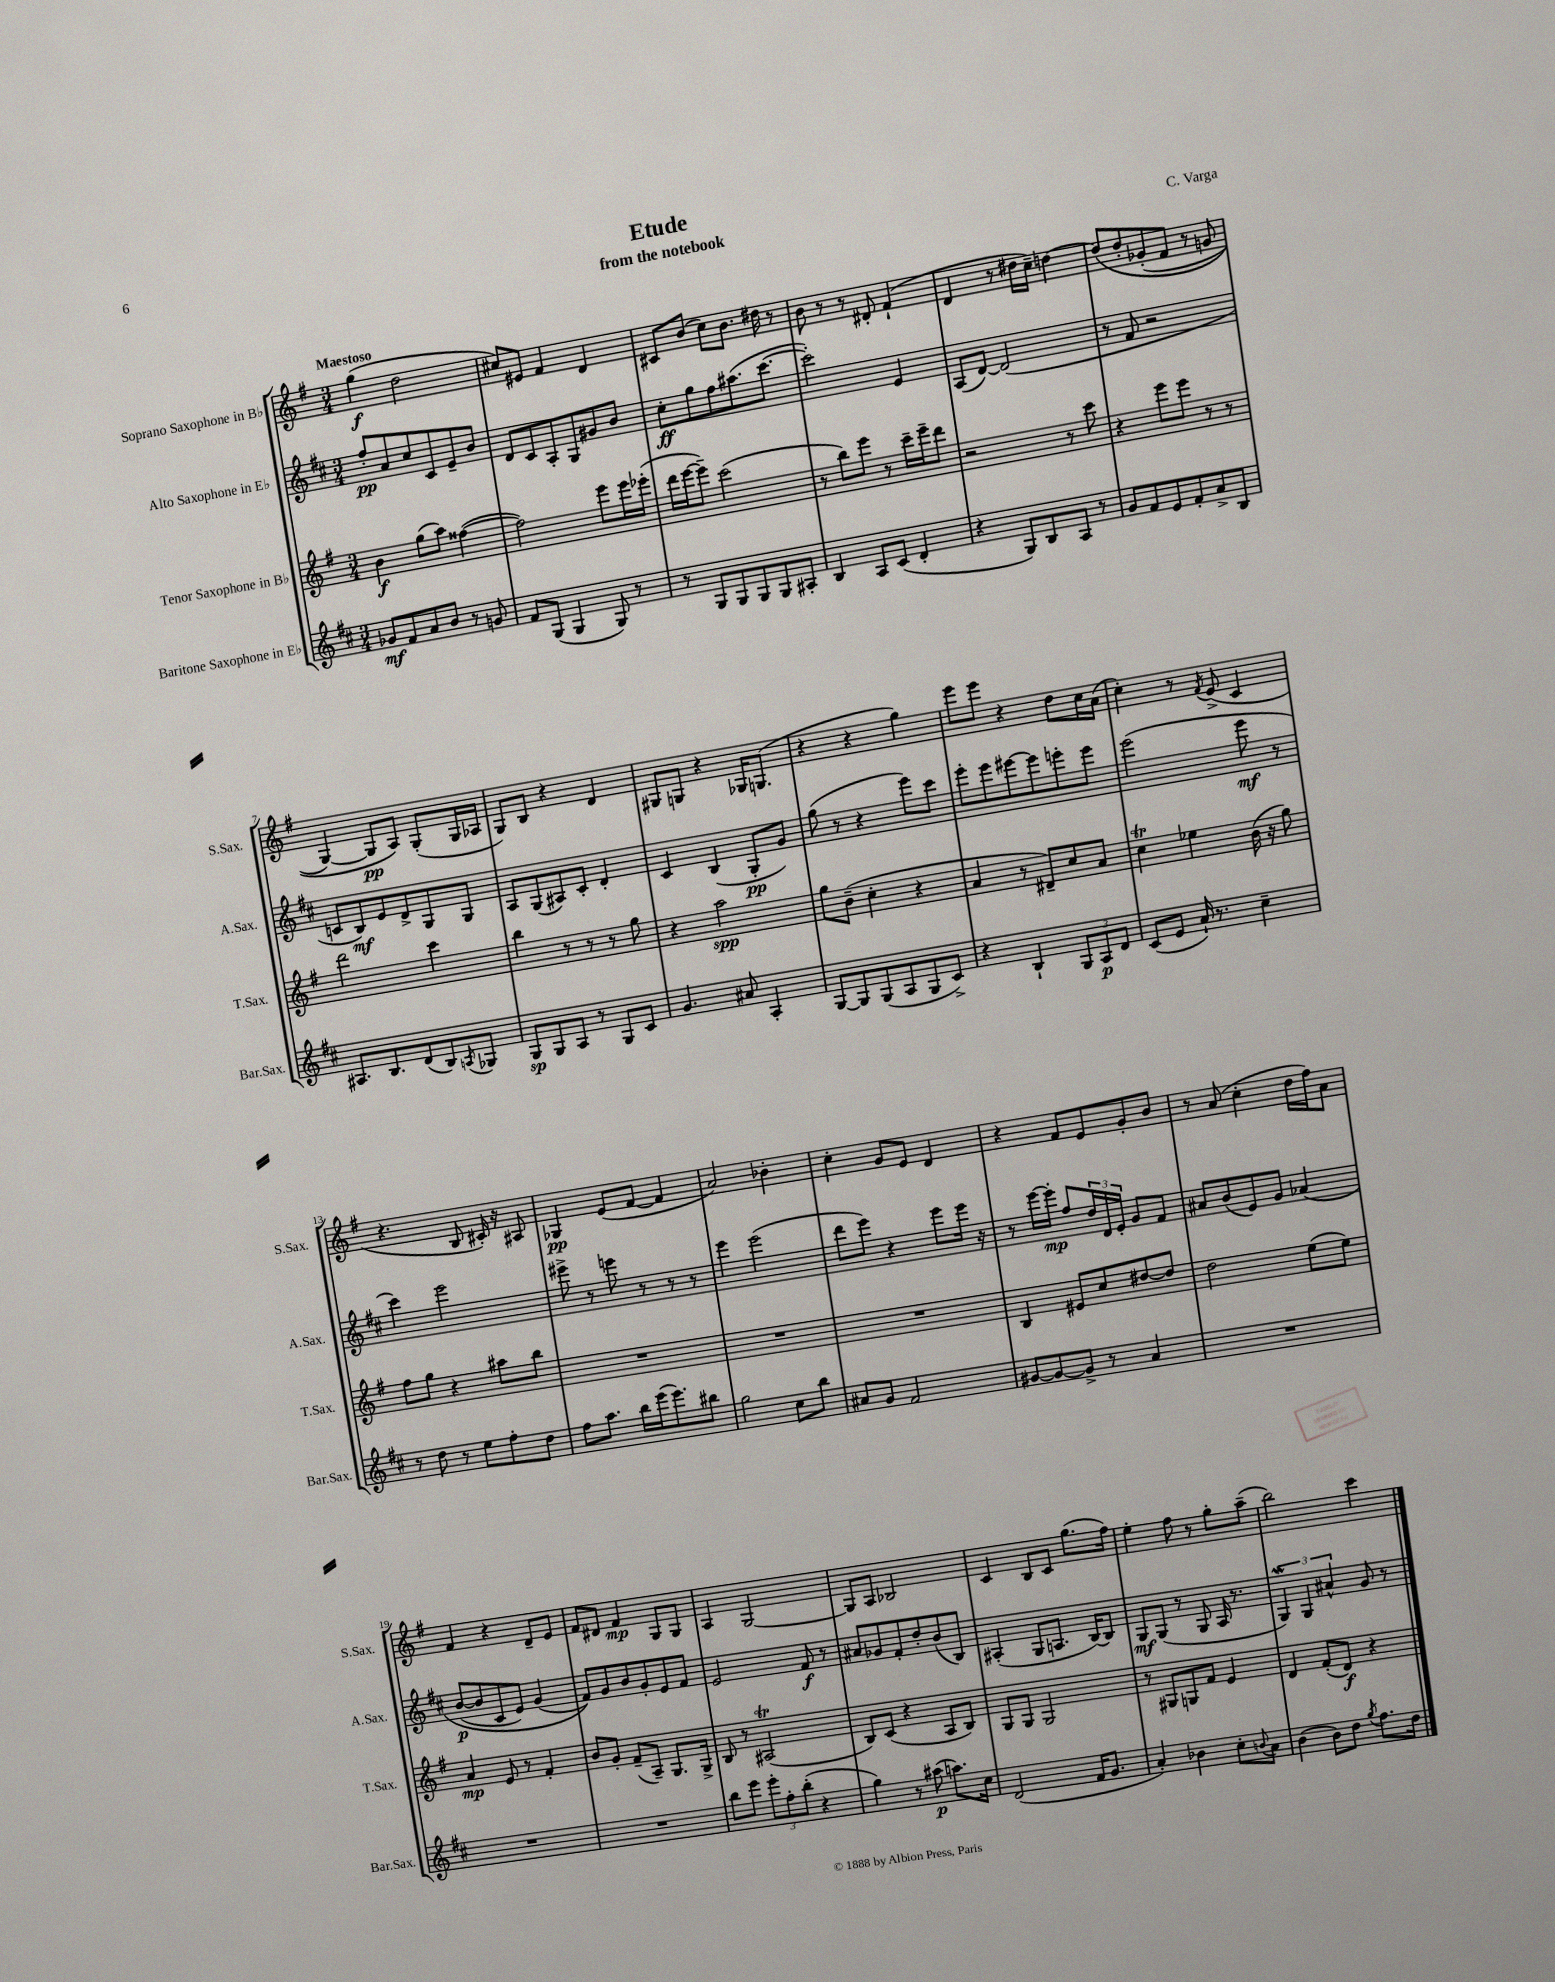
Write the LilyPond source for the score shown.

\header { title = "Etude" composer = "C. Varga" subtitle = "from the notebook" }
<<
\new StaffGroup <<
\new Staff = "s0" \with { instrumentName = "Soprano Saxophone in Bb" shortInstrumentName = "S.Sax." } {
    \clef treble \key g \major \numericTimeSignature \time 3/4 \tempo "Maestoso"
    g''4\f( d''2 |
    cis''8) eis'8 fis'4 d'4 |
    cis'8 b'8( c''8) b'8. dis''16 r8 |
    b'8 r8 r8 dis'8-. fis'4-!( |
    d'4 r8 dis''16 c''16--) d''4~ |
    d''8\( d''8-. ges'8-.( fis'8 r8 g'8 |
    g4~) g8\pp a8\) g8-.( g16 aes16 |
    g8) b8 r4 d'4 |
    gis8 g8 r4 ges16 g8.( |
    r4 r4 g''4) |
    e'''8 e'''8 r4 d''8 c''16 a'16( |
    c''4-.) r8 \acciaccatura { fis'8 } e'8->( c'4 |
    r4. b8 cis'16-.) r16 ais8 |
    ges4\pp e'8( fis'8~ fis'4 |
    a'2) bes'4-. |
    c''4-. g'8 e'8 d'4 |
    r4 fis'8 e'8 g'8-. b'8 |
    r8 a'8( c''4-. d''16 fis''16) a'8 |
    fis'4 r4 d'8-- e'8 |
    fis'8 dis'8 fis'4\mp g8 g8 |
    a4 g2~ |
    g8 a8 bes2 |
    c'4 b8 c'8 g''8.( fis''16) |
    e''4-. fis''8 r8 g''8-. a''8--( |
    b''2) c'''4 \bar "|." |
}
\new Staff = "s1" \with { instrumentName = "Alto Saxophone in Eb" shortInstrumentName = "A.Sax." } {
    \clef treble \key d \major \numericTimeSignature \time 3/4
    fis''8-.\pp a'8 cis''8 cis'8 e'8-- b'8 |
    d'8 cis'8 a8-. g8 gis'8 b'8 |
    cis''8-.\ff g''8 fis''8 ais''8.( cis'''8.~ |
    cis'''2-.) e'4 |
    a8( d'8~) d'2( |
    r8 fis'8 r2 |
    c'8 b8\mf) e'8 d'8-> g8 g8 |
    a8 g8( ais8) cis'8-. d'4-. |
    cis'4 b4( g8-.\pp g'8) |
    g''8( r8 r4 e'''8) cis'''8 |
    e'''8-. e'''8 eis'''8~ eis'''8 e'''8-. e'''8 |
    e'''2( e'''8\mf r8 |
    cis'''4) e'''2 |
    eis'''8-> r8 e'''8 r8 r8 r8 |
    e'''4 e'''2( |
    d'''8 e'''8) r4 e'''8 e'''16 r16 |
    r8 e'''16~ e'''16-.\mp fis''8 \tuplet 3/2 { d''16 d'16 e'16-. } g'8 fis'8 |
    ais'8 b'8( e'8) g'8 aes'4\( |
    b'8~\p( b'8 cis'8 e'8) g'4( |
    fis'8)\) g'8 b'8 g'8-. e'8 fis'8 |
    e'2 fis'8\f r8 |
    ais'8 ges'8 fis'8-. d''8-. b'8( b8) |
    ais4-.( g8 a8. b16~) b8 |
    g8\mf g8( r8 g8 a16 r8. |
    \tuplet 3/2 { g4\mordent) g4 ais'4-^ } g'8 r8 \bar "|." |
}
\new Staff = "s2" \with { instrumentName = "Tenor Saxophone in Bb" shortInstrumentName = "T.Sax." } {
    \clef treble \key g \major \numericTimeSignature \time 3/4
    b'4\f g''8( a''8) fisis''4~( |
    fisis''2) e'''8 e'''16 ees'''16-.( |
    d'''16 e'''16~ e'''8--) c'''2( |
    r8 b''8) e'''8 r8 c'''16-- e'''16-- d'''8 |
    r2 r8 c'''8 |
    r4 e'''8 e'''8 r8 r8 |
    d'''2 c'''4 |
    b''4 r8 r8 r8 g''8 |
    r4 a''2\spp |
    g''8 b'8--( c''4-. r4 |
    a'4 r8 dis'8--) c''8 a'8 |
    c''4\trill ees''4 b'16( r16 g''8) |
    fis''8 g''8 r4 ais''8 b''8 |
    R2. |
    R2. |
    R2. |
    b4 eis'8 c''8 dis''8~ dis''8 |
    d''2 e''8( e''8) |
    a'4\mp e'8 r8 fis'4-. |
    b'8 g'8-. fis'8--( a8--) g8. g16-> |
    b8 r8 ais2\trill( |
    b8) c'8( r4 a8 b8) |
    g8 g8 g2 |
    r8 gis8 g8 fis'8 e'4 |
    d'4 fis'8-.( d'8\f) r4 \bar "|." |
}
\new Staff = "s3" \with { instrumentName = "Baritone Saxophone in Eb" shortInstrumentName = "Bar.Sax." } {
    \clef treble \key d \major \numericTimeSignature \time 3/4
    ges'8\mf fis'8 a'8 b'8 r8 g'8 |
    fis'8 g8( g4 g8) r8 |
    r8 g8 g8 g8 g8 ais8-. |
    b4 a8 cis'8( d'4-. |
    r4 g8) b8 a8 r8 |
    g'8 fis'8 e'8 fis'8-. a'8-> b8 |
    ais8. b8. d'8( b8) \acciaccatura { a8 } ges8 |
    g8\sp g8 a8 r8 g8 cis'8 |
    g'4. ais'8 a4-. |
    g8~ g8 g8( a8 g8 cis'8->) |
    r4 b4-! \tuplet 3/2 { g8 a8\p d'8 } |
    cis'8( e'8 a'16-!) r8. cis''4-- |
    r8 d''8 r8 e''8 fis''8-. d''8 |
    fis''8 a''8. b''16 e'''16( e'''8.) bis''8 |
    g''2 cis''8 b''8 |
    ais'8 g'8 fis'2 |
    gis'8~ gis'8~ gis'8-> r8 a'4 |
    R2. |
    R2. |
    R2. |
    b''8 e'''8 \tuplet 3/2 { e'''8-. fis''8-. b''8-.( } r4 |
    g''4) r8 ais''8\p( a''8.) cis''16 |
    d'2( fis'16 g'8. |
    a'4-.) bes'4 cis''8-. \appoggiatura { b'8 } a'8 |
    b'4( b'8) d''8 \acciaccatura { g''8 } fis''8. d''16 \bar "|." |
}
>>
>>
